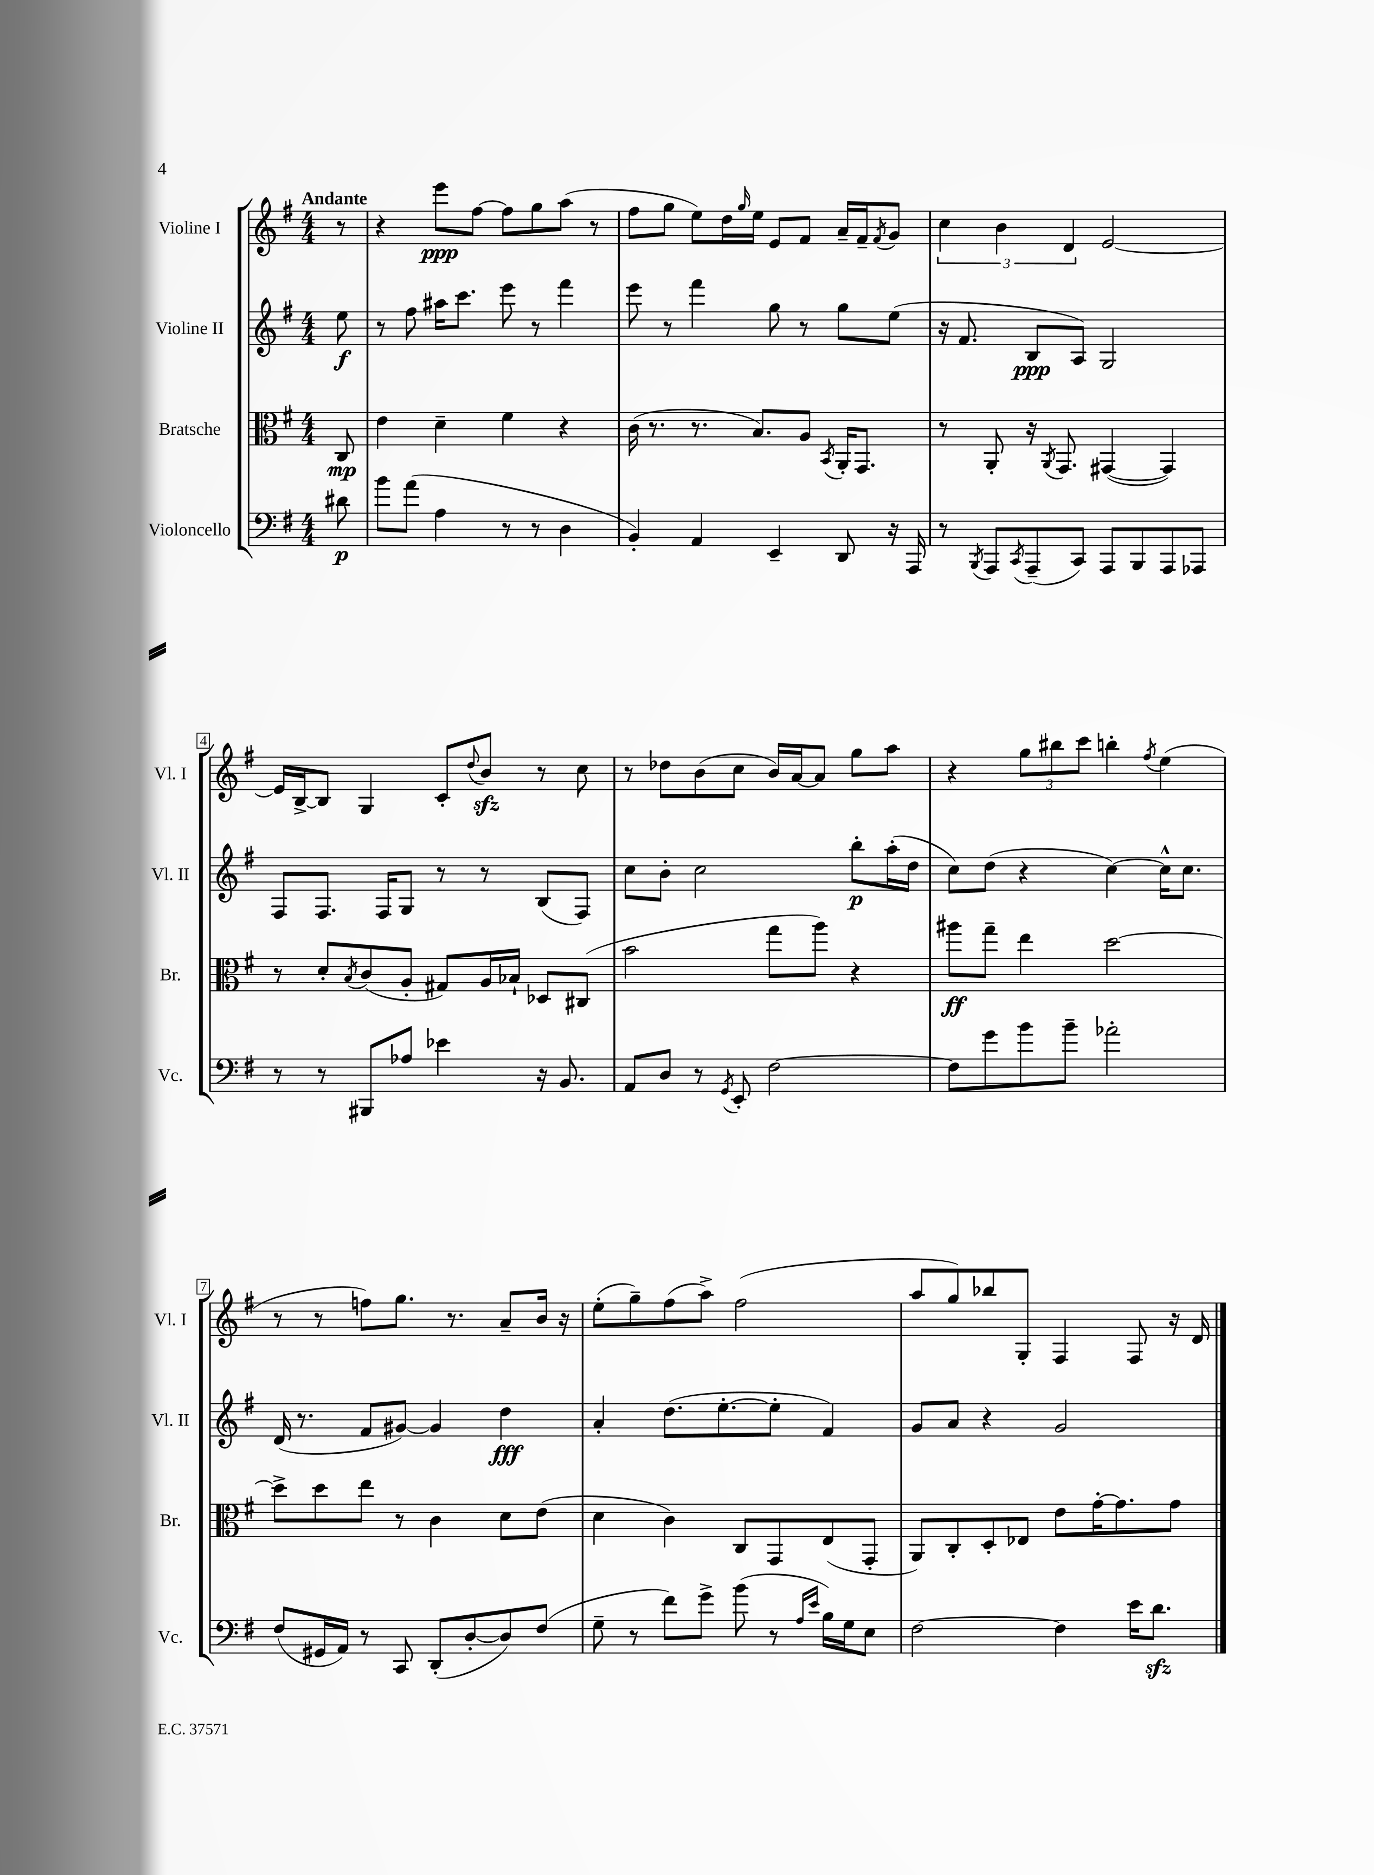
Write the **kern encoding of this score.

**kern	**kern	**kern	**kern
*staff4	*staff3	*staff2	*staff1
*clefF4	*clefC3	*clefG2	*clefG2
*k[f#]	*k[f#]	*k[f#]	*k[f#]
*M4/4	*M4/4	*M4/4	*M4/4
8d#	8C	8ee	8r
=	=	=	=
8b	4e	8r	4r
(8a	.	8ff#	.
4A	4d~	16aa#	8eee
.	.	8.ccc	.
.	.	.	[8ff#
8r	4f#	8eee	8ff#]
8r	.	8r	8gg
4D	4r	4fff#	(8aa
.	.	.	8r
=	=	=	=
4BB')	(16c	8eee	8ff#
.	8.r	.	.
.	.	8r	8gg
4AA	8.r	4fff#	8ee)
.	.	.	16dd
.	.	.	16qqgg
.	8.B)	.	16ee
4EE~	.	8gg	8e
.	8A	8r	8f#
.	8qBB	.	.
8DD	16AA'	8gg	16a~
.	8.GG	.	16f#~
.	.	.	8qf#
16r	.	(8ee	8g
16AAA	.	.	.
=	=	=	=
8r	8r	16r	6cc
.	.	8.f#	.
8qBBB	.	.	.
8AAA	8AA'	.	.
.	.	.	6b
8qCC	.	.	.
(8AAA~	16r	8B	.
.	8qAA	.	.
.	8.GG	.	.
.	.	.	6d
8CC)	.	8A)	.
8AAA	([4GG#	2G	[2e
8BBB	.	.	.
8AAA	4GG#])	.	.
8AAA-	.	.	.
=	=	=	=
8r	8r	8F#	16e]
.	.	.	[16B^
8r	8d'	8.F#	8B]
.	8qB	.	.
8BBB#	(8c	.	4G
.	.	16F#	.
8A-	8A'	8G	.
4e-	8G#)	8r	8c'
.	.	.	8qqdd
.	16A	8r	8b
.	16B-`	.	.
16r	8D-	(8B	8r
8.BB	.	.	.
.	(8C#	8F#)	8cc
=	=	=	=
8AA	2b	8cc	8r
8D	.	8b'	8dd-
8r	.	2cc	(8b
8qGG	.	.	.
8EE'	.	.	8cc
[2F#	8gg	.	16b)
.	.	.	[16a
.	8aa)	.	8a]
.	4r	8bb'	8gg
.	.	(16aa'	8aa
.	.	16dd	.
=	=	=	=
8F#]	8aa#	8cc)	4r
8g	8gg~	(8dd	.
8b	4ee	4r	12gg
.	.	.	12bb#
8b~	.	.	.
.	.	.	12ccc
2a-'	[2dd	[4cc)	4bb'
.	.	.	8qff#
.	.	16cc^^]	(4ee
.	.	8.cc	.
=	=	=	=
(8F#	8dd^]	(16d	8r
.	.	8.r	.
16GG#	8dd	.	8r
16AA)	.	.	.
8r	8ee	8f#	8ff)
8CC	8r	[8g#)	8.gg
(8DD'	4c	4g#]	.
.	.	.	8.r
[8D'	.	.	.
8D])	8d	4dd	8a~
(8F#	(8e	.	16b
.	.	.	16r
=	=	=	=
8G~	4d	4a'	(8ee'
8r	.	.	8gg~)
8f#)	4c)	(8.dd	(8ff#
8g^	.	.	8aa^)
.	.	[8.ee'	.
(8b	8C	.	(2ff#
8r	8GG	8ee']	.
16qqA	.	.	.
16qqe	.	.	.
16B)	(8E	4f#)	.
16G	.	.	.
8E	8GG'	.	.
=	=	=	=
[2F#	8AA)	8g	8aa
.	8C'	8a	8gg)
.	8D'	4r	8bb-
.	8E-	.	8G'
4F#]	8e	2g	4F#
.	[16g'	.	.
.	8.g]	.	.
16e	.	.	8F#
8.d	.	.	.
.	8g	.	16r
.	.	.	16d
==	==	==	==
*-	*-	*-	*-
